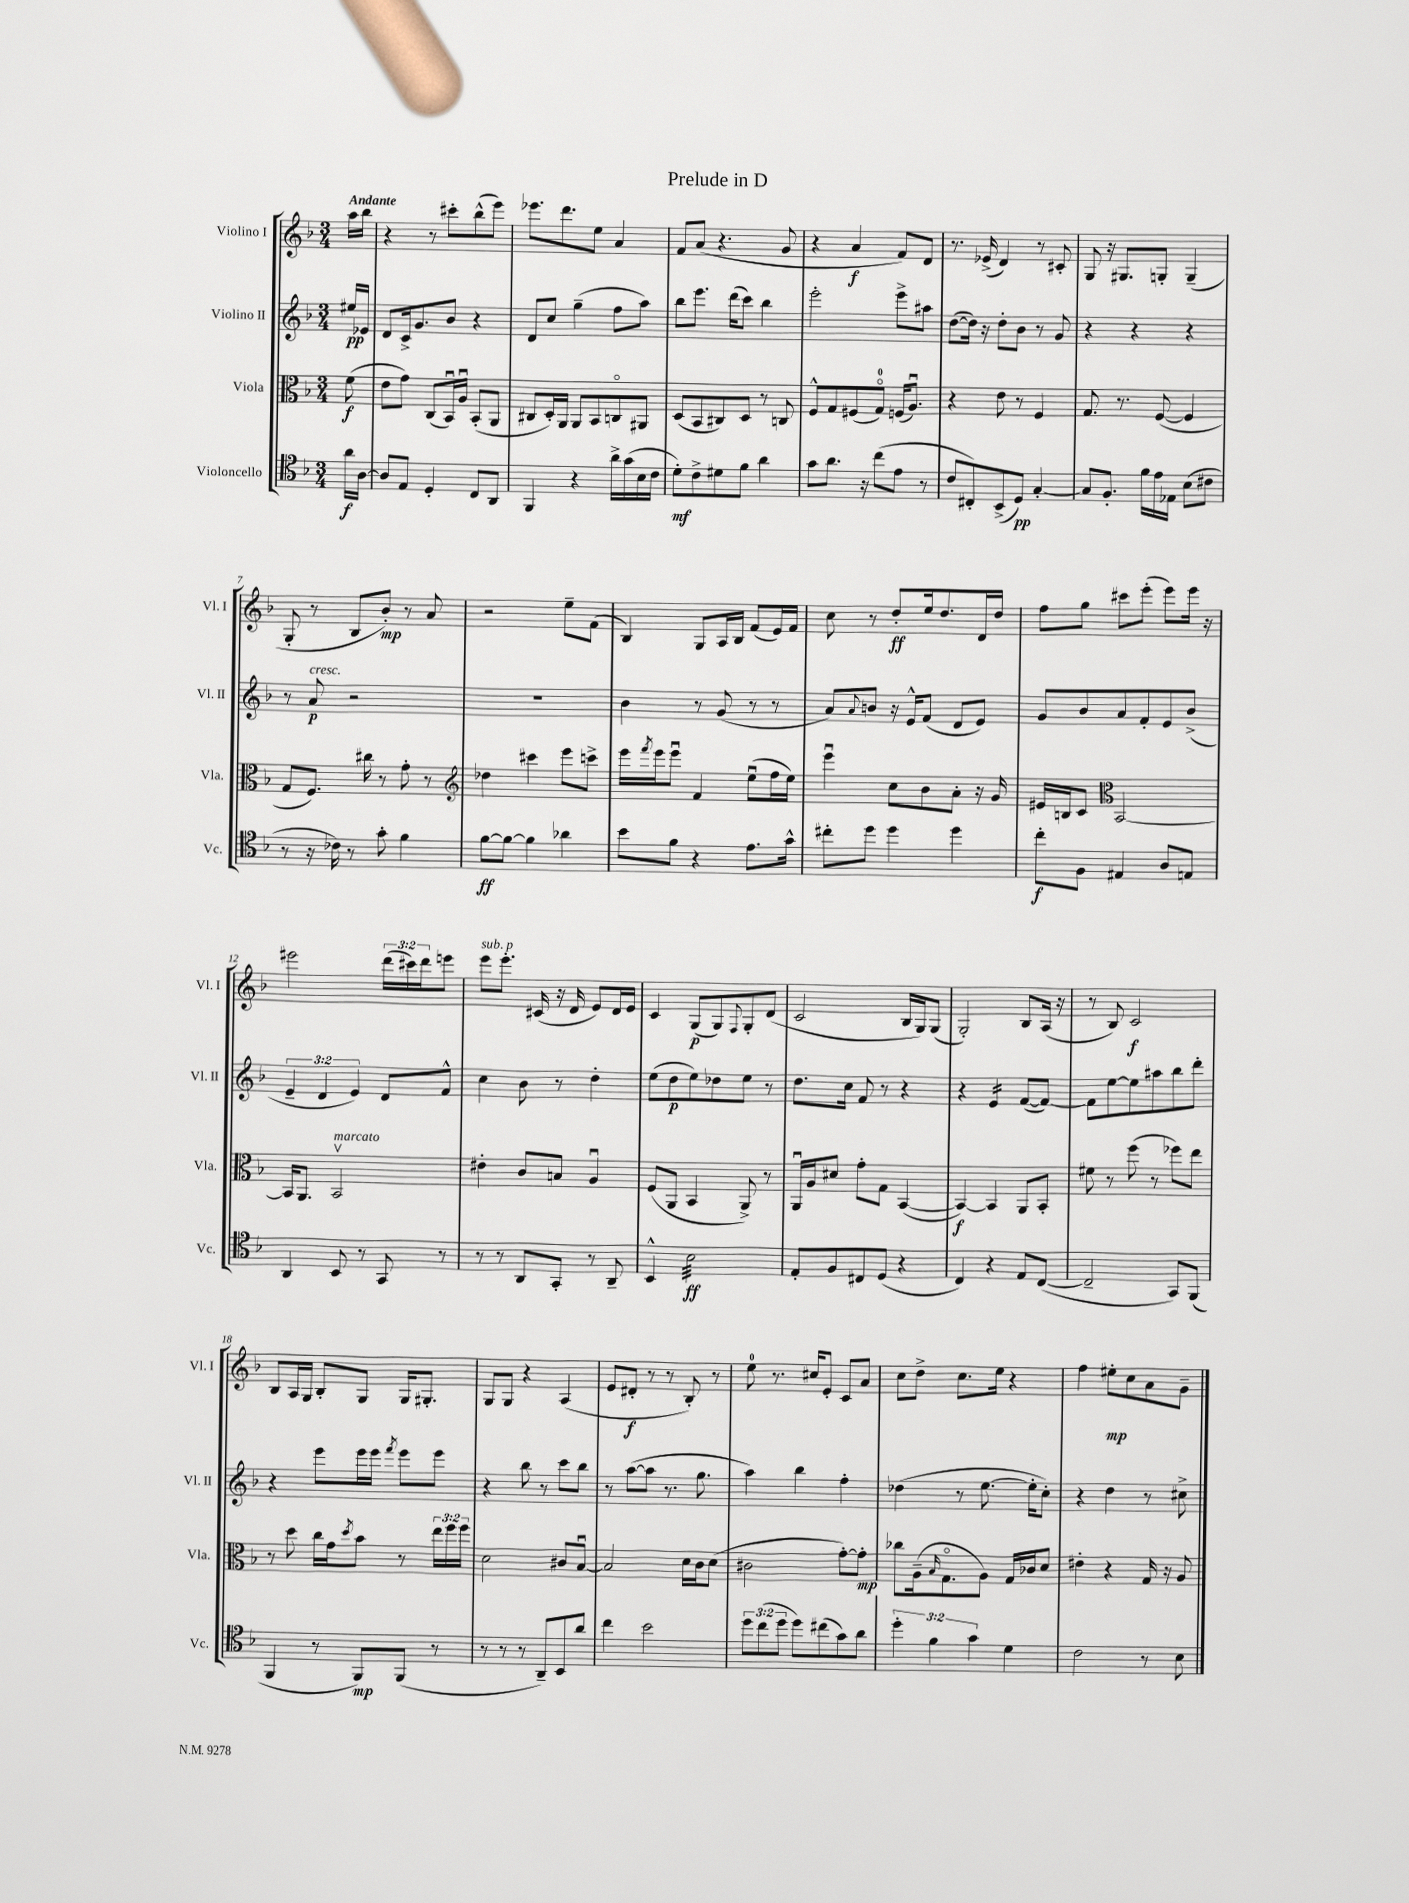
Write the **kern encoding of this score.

**kern	**kern	**kern	**kern
*staff4	*staff3	*staff2	*staff1
*clefC4	*clefC3	*clefG2	*clefG2
*k[b-]	*k[b-]	*k[b-]	*k[b-]
*M3/4	*M3/4	*M3/4	*M3/4
16a\LL	(8f\	16ee#/LL	16aa\LL
[16A\JJ	.	16e-/JJ	16bb-\JJ
=	=	=	=
8A/]L	8e\L	8d/L	4r
8E/J	8g\J)	16c^/k	.
.	.	8.g/	.
4D'/	(8C/L	.	8r
.	16BB-u/L)	8b-/J	8ccc#'\L
.	16Au/JJ	.	.
8C/L	(8BB-'/L	4r	(8bb-^^\
8AA/J	8AA/J	.	8eee\J)
=	=	=	=
4FF/	8C#/L	8d/L	8.eee-\L
.	16D'/L)	8cc/J	.
.	16AA/JJ	.	8.ddd\
4r	8AA/L	(4gg~\	.
.	8BB-/	.	8ee\J
16a^\LL	8Co/	8ff\L	4a/
(16g\	.	.	.
16B-\	8AA#/J	8aa\J)	.
16c\JJ	.	.	.
=	=	=	=
8d'\L)	(8D/L	8bb-\L	8f/L
8c^\	8BB-/	8.eee\J	(8a/J
8d#\	8C#/)	.	4.r
.	.	(16ddd\LK	.
8f\J	8D/J	8ccc\J)	.
4a\	8r	4bb-\	.
.	8C/	.	8g/
=	=	=	=
8g\L	8F^^/L	2eee'\	4r
8.a\J	8G/	.	.
.	(8F#/	.	4a/
16r	.	.	.
(8cc\L	8Go/J)	.	.
8e\J	(16F/LK	8eee^\L	8f/L)
.	8.Au/J)	.	.
8r	.	8aa#\J	8d/J
=	=	=	=
8c/L	4r	([8dd\L	8.r
8C#'/)	.	16dd\]Jk)	.
.	.	16r	(16e-^/
(8BB-^/	8e\	8dd'\L	4d/)
8D/J)	8r	8b-\J	.
[4G'/	4F/	8r	8r
.	.	8g/	8c#'/
=	=	=	=
8G/]L	8.G/	4r	8G/
8.F'/J	.	.	16r
.	8.r	.	8.G#/L
.	.	4r	.
16f\LL	.	.	.
16e\	([8F/	.	8G'/J
16E-\JJ	.	.	.
(8B-\L	4F/]	4r	(4G~/
8c#\J	.	.	.
=	=	=	=
8r	8G/L	8r	8G'/
16r	8.F/J)	8a/	8r
16c-\)	.	.	.
8r	.	2r	8B-/L
.	16cc#\	.	.
8g'\	8r	.	8b-'/J)
4f\	8g'\	.	8r
.	8r	.	8a/
=	=	=	=
*	*clefG2	*	*
[8f\L	4dd-\	2.r	2r
8f\_J	.	.	.
4f\]	4ccc#\	.	.
4a-\	8eee\L	.	8ee~\L
.	8ccc^\J	.	(8f\J
=	=	=	=
8b-\L	16eee\LL	4b-\	4B-/)
.	8qfff/	.	.
.	16eee\J	.	.
8f\J	8eeeu\J	.	.
4r	4f/	8r	8G/L
.	.	(8g/	16A/L
.	.	.	16B-/JJ
8.e\L	(8eeu\L	8r	(8f/L
.	16ff\L	8r	16e/L)
16g^^\Jk	16ee\JJ)	.	16f/JJ
=	=	=	=
8cc#'\L	4eeeu\	8a/L)	8cc\
.	.	8qqa/	.
8dd\J	.	8b/J	8r
4dd\	8cc\L	16r	8dd'/L
.	.	16e^^/LK	.
.	8b-\	(8f/J	16ee/k
.	.	.	8.dd/
4dd\	8a'\J	8d/L	.
.	16r	8e/J)	16d/L
.	16g/	.	16dd/JJ
=	=	=	=
8cc'\L	16e#/LL	8g/L	8ff\L
.	16B/J	.	.
8F\J	8c/J	8b-/	8gg\J
*	*clefC3	*	*
4E#/	[2BB-/	8a/	8ccc#\L
.	.	8f'/	(8eee'\J
8A/L	.	8e/	8eee\L)
8E/J	.	(8b-^/J	16eee\Jk
.	.	.	16r
=	=	=	=
4AA/	16BB-/]LK	6e~/	2eee#\
.	8.AA/J	.	.
.	.	6d/	.
8BB-/	2BB-v/	.	.
.	.	6e/)	.
8r	.	.	.
8GG/	.	8d/L	(24ddd\LL
.	.	.	24ccc#\)
.	.	.	24ddd\J
8r	.	8f^^/J	8eee\J
=	=	=	=
8r	4e#'\	4cc\	8eee\L
8r	.	.	8.eee'\J
8AA/L	8c/L	8b-\	.
.	.	.	(16c#/
8GG'/J	8B/J	8r	16r
.	.	.	16d/
8r	4Au/	4dd'\	8e/L)
8AA~/	.	.	16d/L
.	.	.	16e/JJ
=	=	=	=
4BB-^^/	(8F/L	(8ee\L	4c/
.	8AA/J	8dd\	.
2B-\	4BB-/	8ee\)	(8G/L
.	.	8dd-\	8G/)
.	.	.	8qqF/
.	8AA^/)	8ee\J	8G'/
.	8r	8r	(8d/J
=	=	=	=
8E'/L	16AAu/LL	8.dd\L	2c/
.	16A/J	.	.
8F/	8d#/J	.	.
.	.	16cc\Jk	.
8C#/	8g'\L	8f/	.
(8D/J	8G\J	8r	.
4r	([4BB-/	4r	16B-/LL
.	.	.	16G/J)
.	.	.	(8G/J
=	=	=	=
4C/)	4BB-/_)	4r	2G'/)
4r	4BB-/]	4e/	.
8E/L	8AA/L	([8f/L	8B-/L
([8C/J	8BB-'/J	8f/_J)	(16A/Jk
.	.	.	16r
=	=	=	=
2C~/]	8f#\	8f\]L	8r
.	8r	[8ee\	8B-/)
.	(8ff\	8ee\]	2c/
.	8r	8aa#\	.
8GG/L)	8ff-\L)	8bb-\	.
(8FF/J	8ee\J	8ddd'\J	.
=	=	=	=
4FF/	8r	4r	8B-/L
.	8dd\	.	16A/L
.	.	.	16G/JJ
8r	16cc\LL	8eee\L	8B-'/L
.	16g\J	.	.
.	8qdd/	.	.
8FF/L)	8b-\J	16eee\L	8G/J
.	.	16eee\JJ	.
.	.	8qfff/	.
(8FF/J	8r	8eee\L	16G/LK
.	.	.	8.G#'/J
8r	24ee\LL	8eee\J	.
.	24ff\	.	.
.	24ff\JJ	.	.
=	=	=	=
8r	2d\	4r	8G/L
8r	.	.	8G/J
8r	.	8bb-\	4r
8AA~/L)	.	8r	.
8BB-/	8c#/L	8ccc\L	(4A/
8a/J	[8B-u/J	8bb-\J	.
=	=	=	=
4cc\	2B-/]	8r	8e/L
.	.	([8aa\L	8d#'/J
2b-\	.	8aa\]J	8r
.	.	8.r	8r
.	16d\LL	.	8B-'/)
.	16c\J	8.gg\	.
.	(8d\J	.	8r
=	=	=	=
12dd\L	2c#\	4aa\)	8ee\
(12cc\	.	.	.
.	.	.	8.r
12dd\J	.	.	.
8dd\L)	.	4bb-\	.
.	.	.	16cc#/LK
(8cc#\	.	.	8e'/J
8g\)	[8g'\L)	4ff'\	8c/L
8a\J	8g'\]J	.	8a/J
=	=	=	=
6dd'\	8cc-\L	(4dd-\	8cc\L
.	(16A~\k	.	8dd^\J
6f\	.	.	.
.	16qqB-/	.	.
.	8.Go\	.	.
.	.	8r	8.cc\L
6g\	.	.	.
.	8A\J)	[8.ee\	.
.	.	.	16ee\Jk
4d\	16G/LL	.	4r
.	16c-/J	16ee'\]LK	.
.	8d/J	8cc'\J)	.
=	=	=	=
2c\	4e#'\	4r	4ff\
.	4r	4dd\	8ee#'\L
.	.	.	8cc\
8r	16G/	8r	8a\
.	16r	.	.
8B-\	8A/	8cc#^\	8g~\J
==	==	==	==
*-	*-	*-	*-
